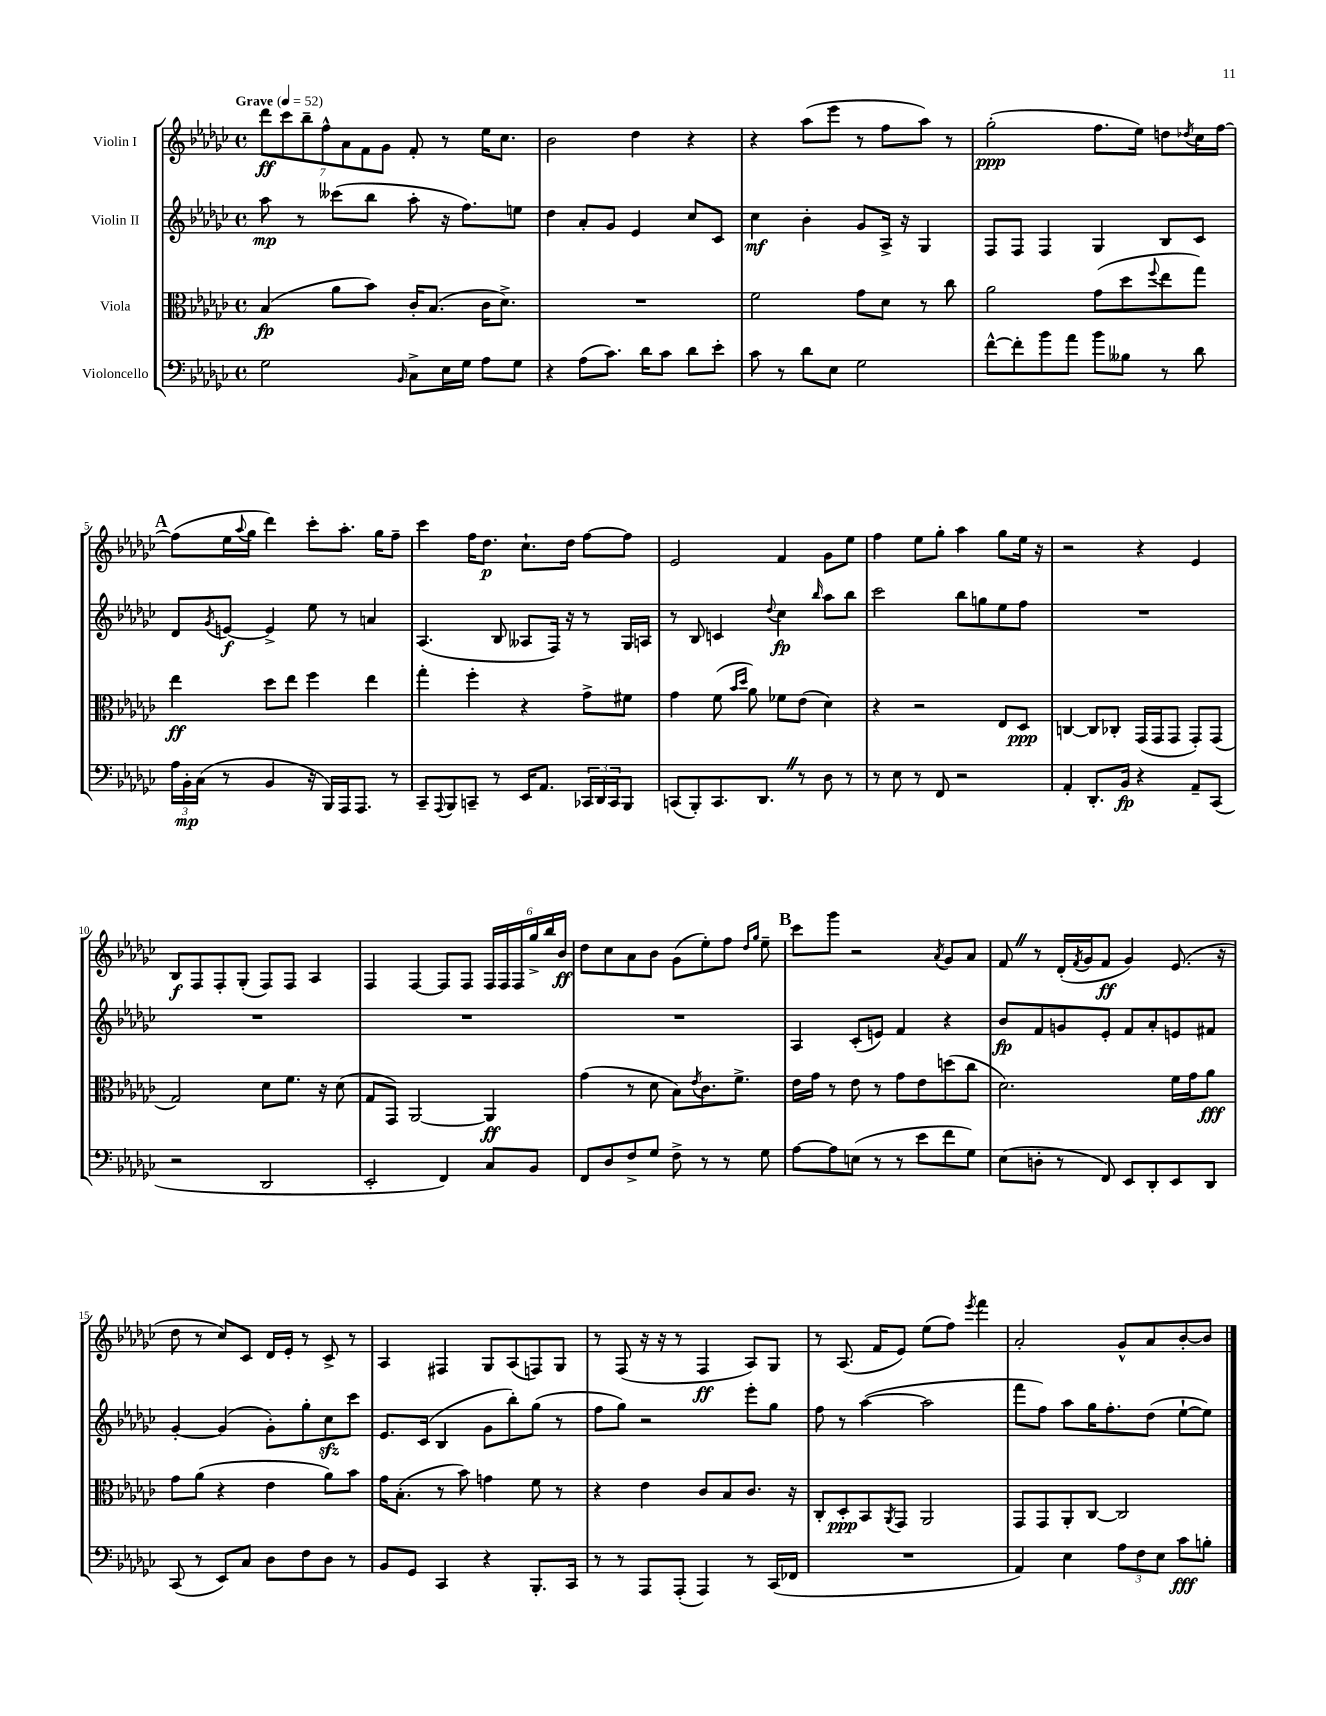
<<
\new StaffGroup <<
\new Staff = "s0" \with { instrumentName = "Violin I" } {
    \clef treble \key ges \major \defaultTimeSignature \time 4/4 \tempo "Grave" 4 = 52
    \tuplet 7/4 { des'''8\ff ces'''8 bes''8-- f''8-^ aes'8 f'8 ges'8 } f'8-. r8 ees''16 ces''8. |
    bes'2 des''4 r4 |
    r4 aes''8( ees'''8 r8 f''8 aes''8) r8 |
    ges''2-.\ppp( f''8. ees''16) d''8 \acciaccatura { des''8 } ces''16 f''16~ |
    \mark \markup { \bold "A" } f''8( ees''16 \appoggiatura { aes''8 } ges''16 des'''4) ces'''8-. aes''8.-. ges''16 f''8-- |
    ces'''4 f''16 des''8.\p ces''8.-! des''16 f''8~ f''8 |
    ees'2 f'4 ges'8 ees''8 |
    f''4 ees''8 ges''8-. aes''4 ges''8 ees''16 r16 |
    r2 r4 ees'4 |
    bes8\f f8 f8-. ges8-.( f8) f8 aes4 |
    f4 f4~ f8 f8 \tuplet 6/4 { f16 f16 f16 ges''16-> bes''16 bes'16\ff } |
    des''8 ces''8 aes'8 bes'8 ges'8( ees''8-.) f''8 \grace { des''16 ges''16 } ees''8-- |
    \mark \markup { \bold "B" } ces'''8 ges'''8 r2 \acciaccatura { aes'8 } ges'8 aes'8 |
    f'8 \once \override BreathingSign.text = \markup { \musicglyph "scripts.caesura.straight" } \breathe r8 des'16-.( \acciaccatura { f'8 } ges'16 f'8\ff ges'4) ees'8.( r16 |
    des''8 r8 ces''8) ces'8 des'16 ees'16-. r8 ces'8-> r8 |
    aes4 fis4 ges8 aes8( f8) ges8 |
    r8 f8( r16 r16 r8 f4\ff aes8) ges8 |
    r8 aes8.( f'16 ees'8) ees''8( f''8) \acciaccatura { ees'''8 } f'''4 |
    aes'2-. ges'8-^ aes'8 bes'8~-. bes'8 \bar "|." |
}
\new Staff = "s1" \with { instrumentName = "Violin II" } {
    \clef treble \key ges \major \defaultTimeSignature \time 4/4
    aes''8\mp r8 ceses'''8( bes''8 aes''8-. r16 f''8.) e''8 |
    des''4 aes'8-. ges'8 ees'4 ces''8 ces'8 |
    ces''4\mf bes'4-. ges'8 aes16-> r16 ges4 |
    f8 f8 f4 ges4 bes8 ces'8 |
    \mark \markup { \bold "A" } des'8 \acciaccatura { ges'8 } e'8~\f e'4-> ees''8 r8 a'4 |
    aes4.( bes8 aeses8 f16) r16 r8 ges16 a16 |
    r8 bes8 c'4 \appoggiatura { des''8 } ces''4\fp \grace { bes''16 } aes''8 bes''8 |
    ces'''2 bes''8 g''8 ees''8 f''8 |
    R1 |
    R1 |
    R1 |
    R1 |
    \mark \markup { \bold "B" } aes4 ces'8-.( e'8) f'4 r4 |
    bes'8\fp f'8 g'8 ees'8-. f'8 aes'8-. e'8 fis'8 |
    ges'4~-. ges'4( ges'8-.) ges''8-. ces''8\sfz ces'''8 |
    ees'8. ces'16( bes4 ges'8 bes''8-.) ges''8( r8 |
    f''8 ges''8) r2 ees'''8-. ges''8 |
    f''8 r8 aes''4~( aes''2 |
    f'''8 f''8) aes''8 ges''16 f''8.-. des''8( ees''8~-! ees''8) \bar "|." |
}
\new Staff = "s2" \with { instrumentName = "Viola" } {
    \clef alto \key ges \major \defaultTimeSignature \time 4/4
    bes4\fp( aes'8 bes'8) ces'16-. bes8.( ces'16 des'8.->) |
    R1 |
    f'2 ges'8 des'8 r8 ces''8 |
    aes'2 ges'8( des''8 \appoggiatura { f''8 } ees''8 ges''8) |
    \mark \markup { \bold "A" } ees''4\ff des''8 ees''8 f''4 ees''4 |
    ges''4-. f''4-. r4 ges'8-> fis'8 |
    ges'4 f'8( \grace { bes'16 des''16 } aes'8) fes'8 ees'8( des'4) |
    r4 r2 ees8 des8\ppp |
    c4~ c8 ces8-. ges,16( ges,16 ges,8 ges,8-.) ges,8( |
    ges2) des'8 f'8. r16 des'8( |
    ges8 ges,8) aes,2~ aes,4\ff |
    ges'4( r8 des'8 bes8) \acciaccatura { ees'8 } ces'8. f'8.-> |
    \mark \markup { \bold "B" } ees'16 ges'16 r8 ees'8 r8 ges'8 ees'8 d''8( ces''8 |
    des'2.) f'16 ges'16 aes'8\fff |
    ges'8 aes'8( r4 ees'4 aes'8) bes'8 |
    ges'16 bes8.-.( r8 bes'8) g'4 f'8 r8 |
    r4 ees'4 ces'8 bes8 ces'8. r16 |
    ces8-. des8-.\ppp bes,8 \acciaccatura { aes,8 } ges,8 aes,2 |
    ges,8 ges,8 aes,8-. ces8~ ces2 \bar "|." |
}
\new Staff = "s3" \with { instrumentName = "Violoncello" } {
    \clef bass \key ges \major \defaultTimeSignature \time 4/4
    ges2 \grace { bes,16 } ces8-> ees16 ges16 aes8 ges8 |
    r4 aes8( ces'8.) des'16 ces'8 des'8 ees'8-. |
    ces'8 r8 des'8 ees8 ges2 |
    f'8~-^ f'8-. bes'8 aes'8 bes'8 beses8 r8 des'8 |
    \mark \markup { \bold "A" } \tuplet 3/2 { aes16 bes,16-.\mp ces16( } r8 bes,4 r16 bes,,16) aes,,16 aes,,8. r8 |
    ces,8-- \appoggiatura { aes,,8 } bes,,8 c,8-- r8 ees,16 aes,8. \tuplet 3/2 { ces,16 des,16 ces,16 } bes,,8 |
    c,8( bes,,8-.) c,8. des,8. \once \override BreathingSign.text = \markup { \musicglyph "scripts.caesura.straight" } \breathe r8 des8 r8 |
    r8 ees8 r8 f,8 r2 |
    aes,4-. des,8.-. bes,16\fp r4 aes,8-- ces,8( |
    r2 des,2 |
    ees,2-. f,4) ces8 bes,8 |
    f,8 des8 f8-> ges8 f8-> r8 r8 ges8 |
    \mark \markup { \bold "B" } aes8~ aes8 e8( r8 r8 ees'8 f'8 ges8) |
    ees8( d8-. r8 f,8) ees,8 des,8-. ees,8 des,8 |
    ces,8( r8 ees,8) ces8 des8 f8 des8 r8 |
    bes,8 ges,8 ces,4 r4 bes,,8.-. ces,16 |
    r8 r8 aes,,8 aes,,8-.( aes,,4) r8 ces,16( fes,16 |
    R1 |
    aes,4) ees4 \tuplet 3/2 { aes8 f8 ees8 } ces'8\fff b8-. \bar "|." |
}
>>
>>
